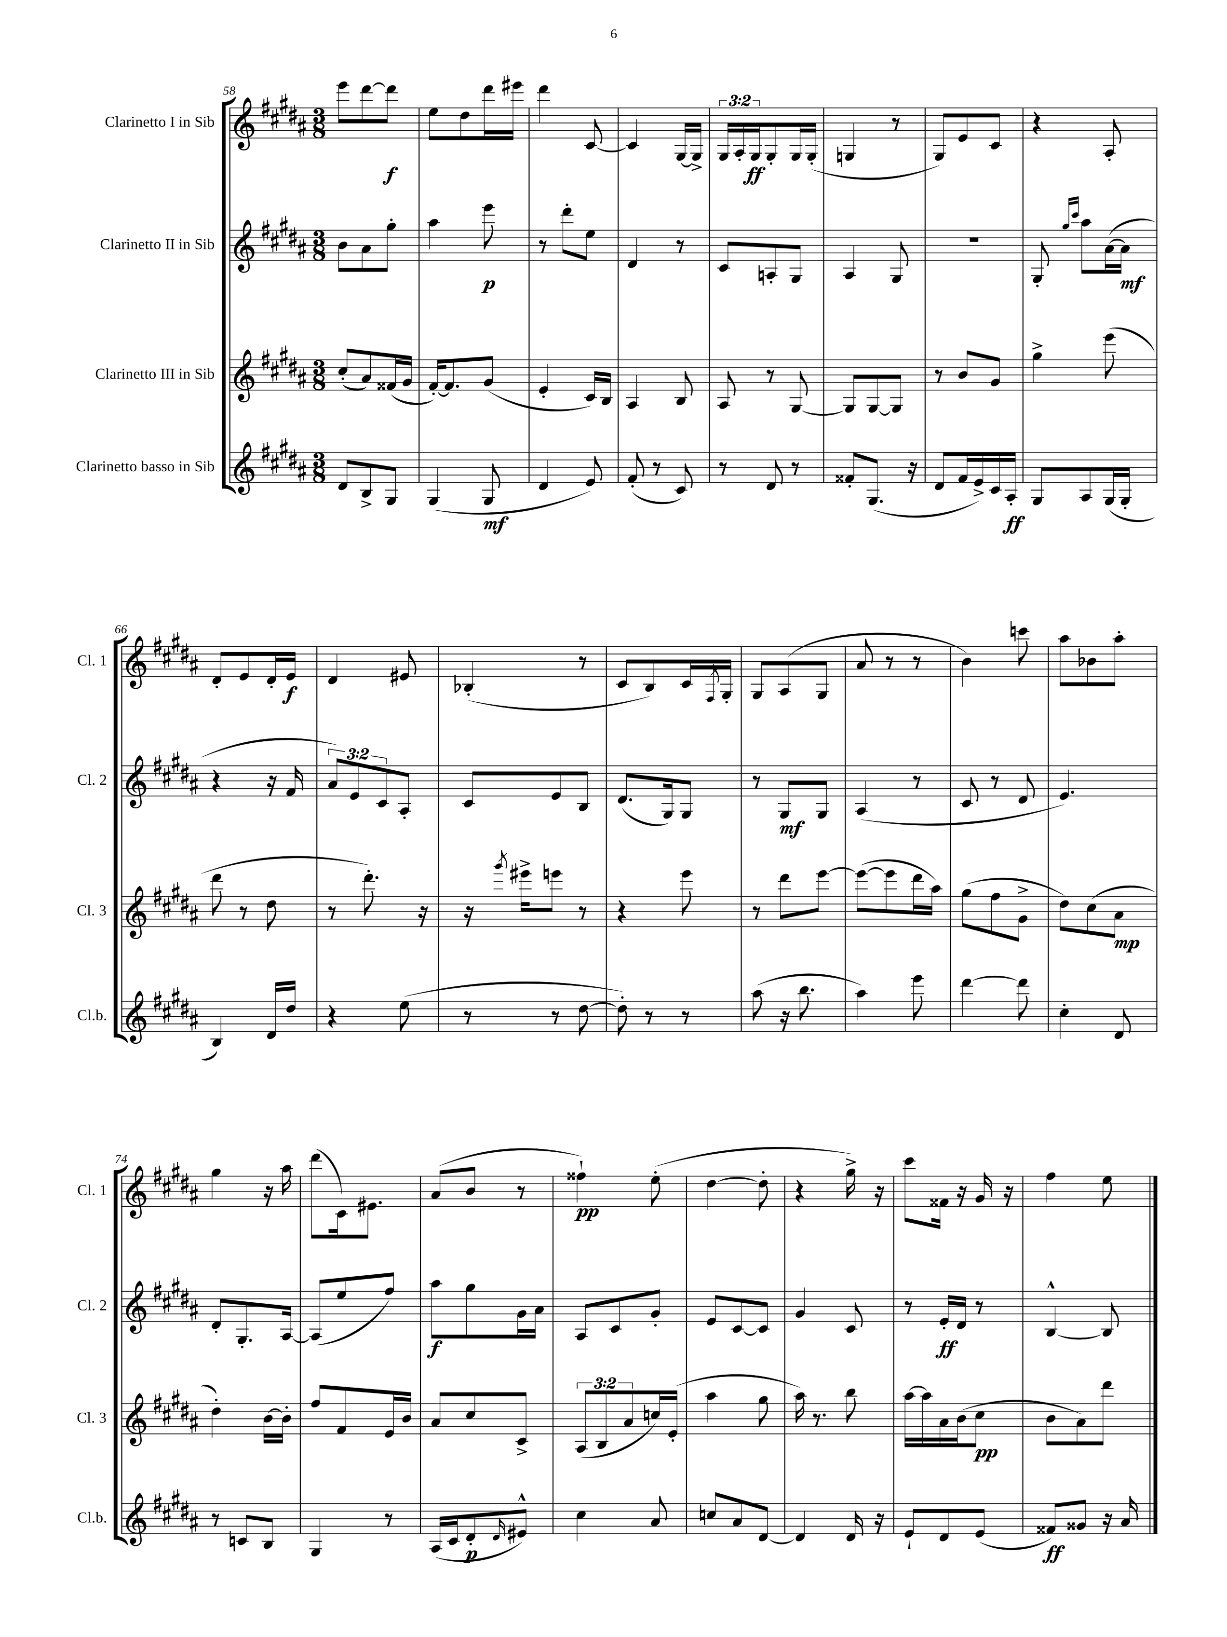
<<
\new StaffGroup <<
\new Staff = "s0" \with { instrumentName = "Clarinetto I in Sib" shortInstrumentName = "Cl. 1" } {
    \clef treble \key b \major \numericTimeSignature \time 3/8 \override Staff.TupletNumber.text = #tuplet-number::calc-fraction-text
    e'''8 dis'''8~ dis'''8\f |
    e''8 dis''8 dis'''16 eis'''16 |
    dis'''4 cis'8~ |
    cis'4 gis16~ gis16-> |
    \tuplet 3/2 { gis16 ais16-. gis16\ff } gis8-. gis16 gis16-.( |
    g4 r8 |
    gis8) e'8 cis'8 |
    r4 ais8-. |
    dis'8-. e'8 dis'16-. e'16\f |
    dis'4 eis'8 |
    bes4-.( r8 |
    cis'8 b8) cis'16 \acciaccatura { fis8 } gis16-. |
    gis8 ais8( gis8 |
    ais'8 r8 r8 |
    b'4) c'''8 |
    ais''8 bes'8 ais''8-. |
    gis''4 r16 ais''16 |
    dis'''8( cis'16) eis'8. |
    ais'8( b'8 r8 |
    fisis''4-!\pp) e''8-.( |
    dis''4~ dis''8-. |
    r4 gis''16->) r16 |
    cis'''8 fisis'16 r16 gis'16 r16 |
    fis''4 e''8 \bar "|." |
}
\new Staff = "s1" \with { instrumentName = "Clarinetto II in Sib" shortInstrumentName = "Cl. 2" } {
    \clef treble \key b \major \numericTimeSignature \time 3/8 \override Staff.TupletNumber.text = #tuplet-number::calc-fraction-text
    b'8 ais'8 gis''8-. |
    ais''4 e'''8\p |
    r8 dis'''8-. e''8 |
    dis'4 r8 |
    cis'8 a8-. gis8 |
    ais4 gis8 |
    R4. |
    gis8-. \grace { gis''16 cis'''16 } ais''8 ais'16~( ais'16\mf |
    r4 r16 fis'16 |
    \tuplet 3/2 { ais'8) e'8 cis'8 } ais8-. |
    cis'8 e'8 b8 |
    dis'8.( gis16) gis8 |
    r8 gis8\mf gis8 |
    ais4( r8 |
    cis'8 r8 dis'8 |
    e'4.) |
    dis'8-. gis8.-. ais16~ |
    ais8( e''8 fis''8) |
    ais''8\f gis''8 gis'16 ais'16 |
    ais8 cis'8 gis'8-. |
    e'8 cis'8~ cis'8 |
    gis'4 cis'8 |
    r8 e'16-.\ff dis'16 r8 |
    b4~-^ b8 \bar "|." |
}
\new Staff = "s2" \with { instrumentName = "Clarinetto III in Sib" shortInstrumentName = "Cl. 3" } {
    \clef treble \key b \major \numericTimeSignature \time 3/8 \override Staff.TupletNumber.text = #tuplet-number::calc-fraction-text
    cis''8-.( ais'8) fisis'16( gis'16 |
    fis'16~-.) fis'8. gis'8( |
    e'4-. cis'16) b16 |
    ais4 b8 |
    ais8 r8 gis8~ |
    gis8 gis8~ gis8 |
    r8 b'8 gis'8 |
    gis''4-> e'''8( |
    dis'''8 r8 dis''8 |
    r8 dis'''8.-.) r16 |
    r16 \acciaccatura { gis'''8 } eis'''16-> e'''8 r8 |
    r4 e'''8 |
    r8 dis'''8 e'''8~ |
    e'''8~( e'''8 dis'''16 ais''16) |
    gis''8( fis''8 gis'8-> |
    dis''8) cis''8( ais'8\mp |
    dis''4-.) b'16~ b'16-. |
    fis''8 fis'8 e'16 b'16 |
    ais'8 cis''8 cis'8-> |
    \tuplet 3/2 { ais8( b8 ais'8 } c''16) e'16-.( |
    ais''4 gis''8 |
    ais''16) r8. b''8 |
    ais''16~ ais''16 ais'16 b'16( cis''8\pp |
    b'8 ais'8) dis'''8 \bar "|." |
}
\new Staff = "s3" \with { instrumentName = "Clarinetto basso in Sib" shortInstrumentName = "Cl.b." } {
    \clef treble \key b \major \numericTimeSignature \time 3/8
    dis'8 b8-> gis8 |
    gis4( gis8\mf |
    dis'4 e'8) |
    fis'8-.( r8 cis'8) |
    r8 dis'8 r8 |
    fisis'8-. gis8.( r16 |
    dis'8 fis'16 e'16->) cis'16 ais16-.\ff |
    gis8 ais8 gis16( gis16-. |
    b4) dis'16 dis''16 |
    r4 e''8( |
    r8 r8 dis''8~ |
    dis''8-.) r8 r8 |
    ais''8( r16 b''8. |
    ais''4) e'''8 |
    dis'''4~ dis'''8 |
    cis''4-. dis'8 |
    r8 c'8 b8 |
    gis4 r8 |
    ais16( cis'16 dis'8-.\p \grace { dis'16 } eis'8-^) |
    cis''4 ais'8 |
    c''8 ais'8 dis'8~ |
    dis'4 dis'16 r16 |
    e'8-! dis'8 e'8( |
    fisis'8\ff) gisis'8 r16 ais'16 \bar "|." |
}
>>
>>
\layout { \context { \Score currentBarNumber = #58 } }
